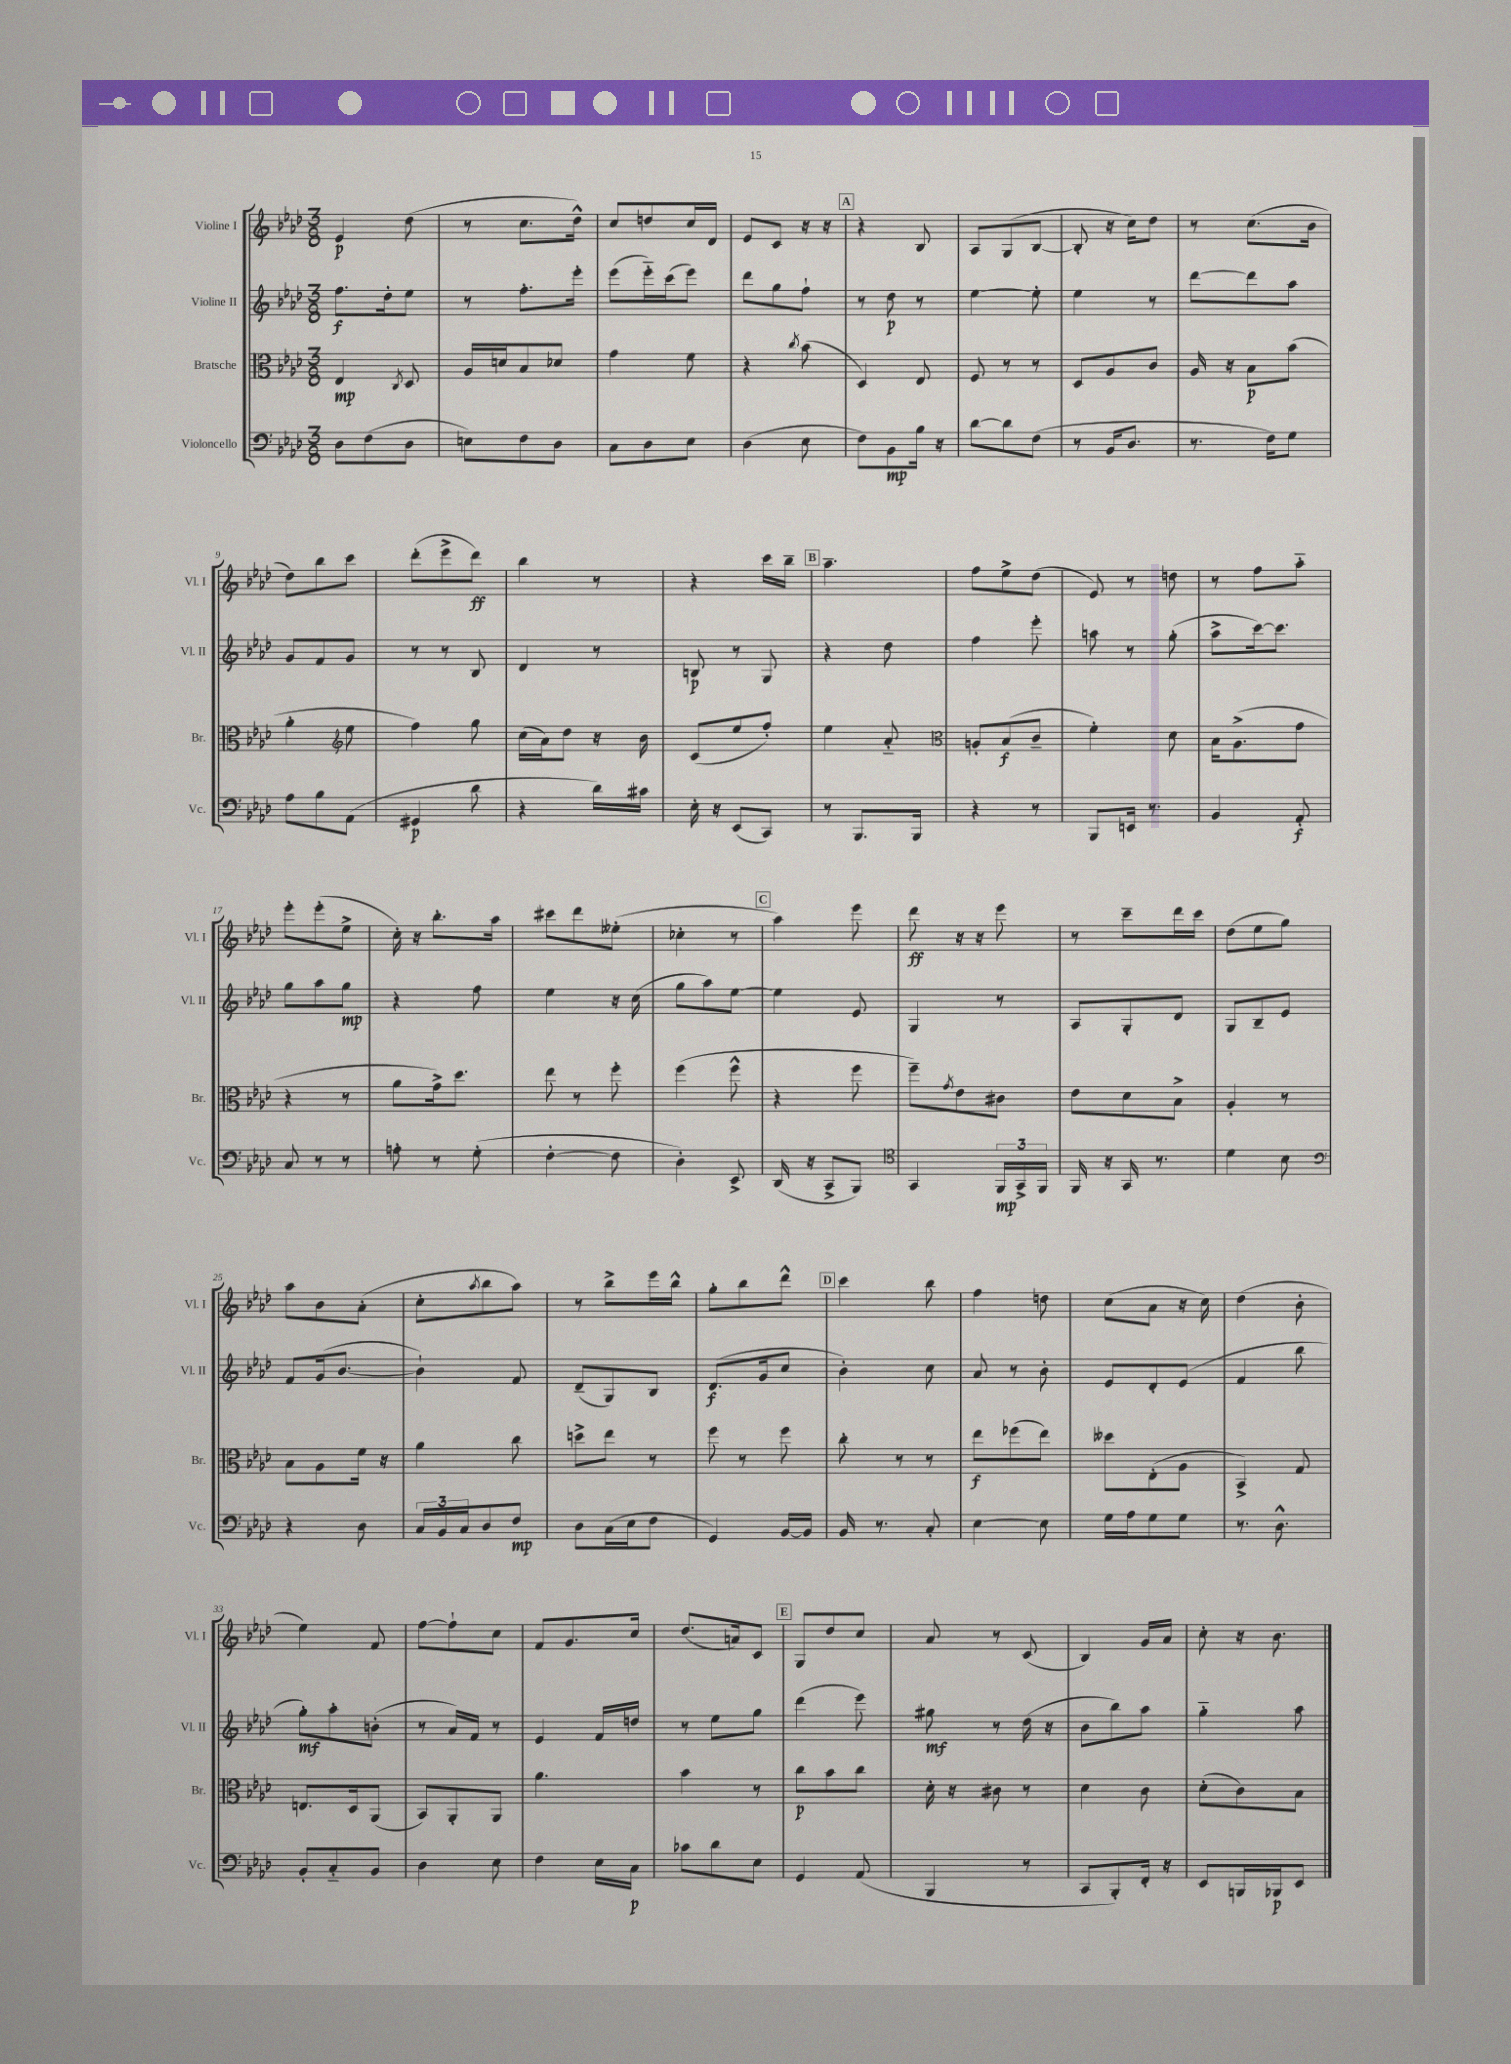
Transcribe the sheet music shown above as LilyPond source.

<<
\new StaffGroup <<
\new Staff = "s0" \with { instrumentName = "Violine I" shortInstrumentName = "Vl. I" } {
    \clef treble \key aes \major \numericTimeSignature \time 3/8
    ees'4\p des''8( |
    r8 c''8. des''16-^) |
    c''8 d''8 c''16 des'16 |
    ees'8 c'8 r16 r16 |
    \mark \markup { \box "A" } r4 bes8 |
    aes8 g8( bes8~ |
    bes8-. r16 c''16) des''8 |
    r8 c''8.( bes'16 |
    des''8) bes''8 c'''8 |
    des'''8-.( ees'''8-> des'''8\ff) |
    bes''4 r8 |
    r4 c'''16 bes''16-- |
    \mark \markup { \box "B" } aes''4.-- |
    f''8 ees''8-> des''8( |
    ees'8) r8 d''8 |
    r8 f''8 aes''8-_ |
    ees'''8-. ees'''8-.( ees''8-> |
    c''16-.) r16 bes''8.-. aes''16 |
    cis'''8 des'''8 eeses''8-.( |
    ces''4-. r8 |
    \mark \markup { \box "C" } aes''4) ees'''8 |
    des'''8\ff r16 r16 ees'''8 |
    r8 c'''8-- des'''16 c'''16 |
    des''8( ees''8 g''8) |
    aes''8 bes'8 aes'8-.( |
    c''8-. \acciaccatura { aes''8 } bes''8 aes''8) |
    r8 bes''8-> ees'''16 bes''16-^ |
    g''8-. bes''8 des'''8-^ |
    \mark \markup { \box "D" } c'''4 bes''8 |
    f''4 d''8 |
    c''8( aes'8 r16 c''16) |
    des''4( bes'8-. |
    ees''4) f'8 |
    f''8~ f''8-! c''8 |
    f'8 g'8. c''16 |
    des''8.( a'16) c'8 |
    \mark \markup { \box "E" } g8 des''8 c''8 |
    aes'8 r8 c'8( |
    bes4) g'16 aes'16 |
    c''8-. r16 bes'8. \bar "|." |
}
\new Staff = "s1" \with { instrumentName = "Violine II" shortInstrumentName = "Vl. II" } {
    \clef treble \key aes \major \numericTimeSignature \time 3/8
    f''8.\f des''16-. ees''8 |
    r8 f''8.-. ees'''16-. |
    ees'''8( ees'''16-_) c'''16( ees'''8) |
    des'''8 g''8 f''8-! |
    \mark \markup { \box "A" } r8 des''8\p r8 |
    ees''4~ ees''8-. |
    ees''4 r8 |
    des'''8~ des'''8 aes''8 |
    g'8 f'8 g'8 |
    r8 r8 bes8 |
    des'4 r8 |
    b8\p r8 g8 |
    \mark \markup { \box "B" } r4 des''8 |
    f''4 ees'''8-. |
    a''8 r8 g''8-.( |
    aes''8-> c'''16~) c'''8. |
    g''8 aes''8 g''8\mp |
    r4 f''8 |
    ees''4 r16 c''16( |
    g''8 aes''8) ees''8~ |
    \mark \markup { \box "C" } ees''4 ees'8 |
    g4 r8 |
    aes8 g8-. des'8 |
    g8 bes8-- ees'8 |
    f'8 g'16( bes'8.~ |
    bes'4-!) f'8 |
    des'8--( g8) bes8 |
    des'8.\f( g'16 c''8 |
    \mark \markup { \box "D" } bes'4-.) c''8 |
    aes'8 r8 bes'8-. |
    ees'8 des'8-. ees'8( |
    f'4 bes''8 |
    g''8-.\mf) aes''8-. b'8-.( |
    r8 aes'16) f'16 r8 |
    ees'4 f'16 d''16 |
    r8 ees''8 g''8 |
    \mark \markup { \box "E" } des'''4( ees'''8) |
    gis''8\mf r8 des''16( r16 |
    bes'8 bes''8) aes''8 |
    g''4-_ aes''8 \bar "|." |
}
\new Staff = "s2" \with { instrumentName = "Bratsche" shortInstrumentName = "Br." } {
    \clef alto \key aes \major \numericTimeSignature \time 3/8
    ees4\mp \acciaccatura { c8 } des8 |
    aes16 d'16 bes8 des'8 |
    g'4 f'8 |
    r4 \acciaccatura { c''8 } bes'8( |
    \mark \markup { \box "A" } des4) ees8 |
    f8 r8 r8 |
    des8 aes8 c'8 |
    aes16 r16 bes8\p bes'8( |
    aes'4-. \clef treble ees''8 |
    f''4) g''8 |
    c''16( aes'16) des''8 r16 bes'16 |
    c'8( ees''8 f''8-.) |
    \mark \markup { \box "B" } ees''4 aes'8-_ |
    \clef alto a8-. bes8\f( c'8-- |
    f'4-.) des'8 |
    bes16 aes8.->( g'8 |
    r4 r8 |
    aes'8 g'16->) des''8. |
    ees''8 r8 f''8-. |
    f''4( f''8-^ |
    \mark \markup { \box "C" } r4 f''8 |
    f''8--) \acciaccatura { g'8 } ees'8 cis'8 |
    ees'8 des'8 bes8-> |
    aes4-. r8 |
    bes8 aes8 f'16 r16 |
    aes'4 c''8 |
    d''8-> ees''8 r8 |
    f''8 r8 f''8 |
    \mark \markup { \box "D" } c''8-. r8 r8 |
    ees''8\f fes''8( ees''8) |
    deses''8 ees8-.( aes8 |
    bes,4->) g8 |
    e8. des16 aes,8( |
    bes,8) aes,8-. aes,8 |
    aes'4. |
    bes'4 r8 |
    \mark \markup { \box "E" } c''8\p bes'8 c''8 |
    des'16-. r16 cis'8 r8 |
    des'4 c'8 |
    des'8-.( c'8) bes8 \bar "|." |
}
\new Staff = "s3" \with { instrumentName = "Violoncello" shortInstrumentName = "Vc." } {
    \clef bass \key aes \major \numericTimeSignature \time 3/8
    des8 f8( des8 |
    e8) f8 des8 |
    c8 des8 ees8 |
    des4( ees8 |
    \mark \markup { \box "A" } f8) bes,8\mp bes16 r16 |
    des'8~ des'8 f8( |
    r8 bes,16 des8. |
    r8. f16) g8 |
    aes8 bes8 aes,8( |
    gis,4\p des'8 |
    r4 des'16) cis'16 |
    ees16-. r16 ees,8( c,8) |
    \mark \markup { \box "B" } r8 bes,,8. bes,,16 |
    r4 r8 |
    bes,,8 e,16 r8. |
    bes,4 aes,8-.\f |
    c8 r8 r8 |
    a8-. r8 g8-.( |
    f4~-. f8 |
    des4-.) ees,8-> |
    \mark \markup { \box "C" } des,16( r16 c,8-> bes,,8) |
    \clef tenor g,4 \tuplet 3/2 { f,16\mp g,16-> f,16 } |
    f,16 r16 g,16 r8. |
    des'4 bes8 |
    \clef bass r4 des8 |
    \tuplet 3/2 { c16 bes,16 c16 } des8 f8\mp |
    des8 c16( ees16 f8 |
    g,4) bes,16~ bes,16 |
    \mark \markup { \box "D" } bes,16 r8. c8-. |
    ees4~ ees8 |
    g16 aes16 g8 g8 |
    r8. des8.-^ |
    bes,8-. c8-_ bes,8 |
    des4 ees8 |
    f4 ees16 c16\p |
    ces'8 des'8 ees8 |
    \mark \markup { \box "E" } g,4 aes,8( |
    bes,,4 r8 |
    c,8 bes,,8-.) f,16-. r16 |
    ees,8 b,,16 bes,,16\p ees,8 \bar "|." |
}
>>
>>
